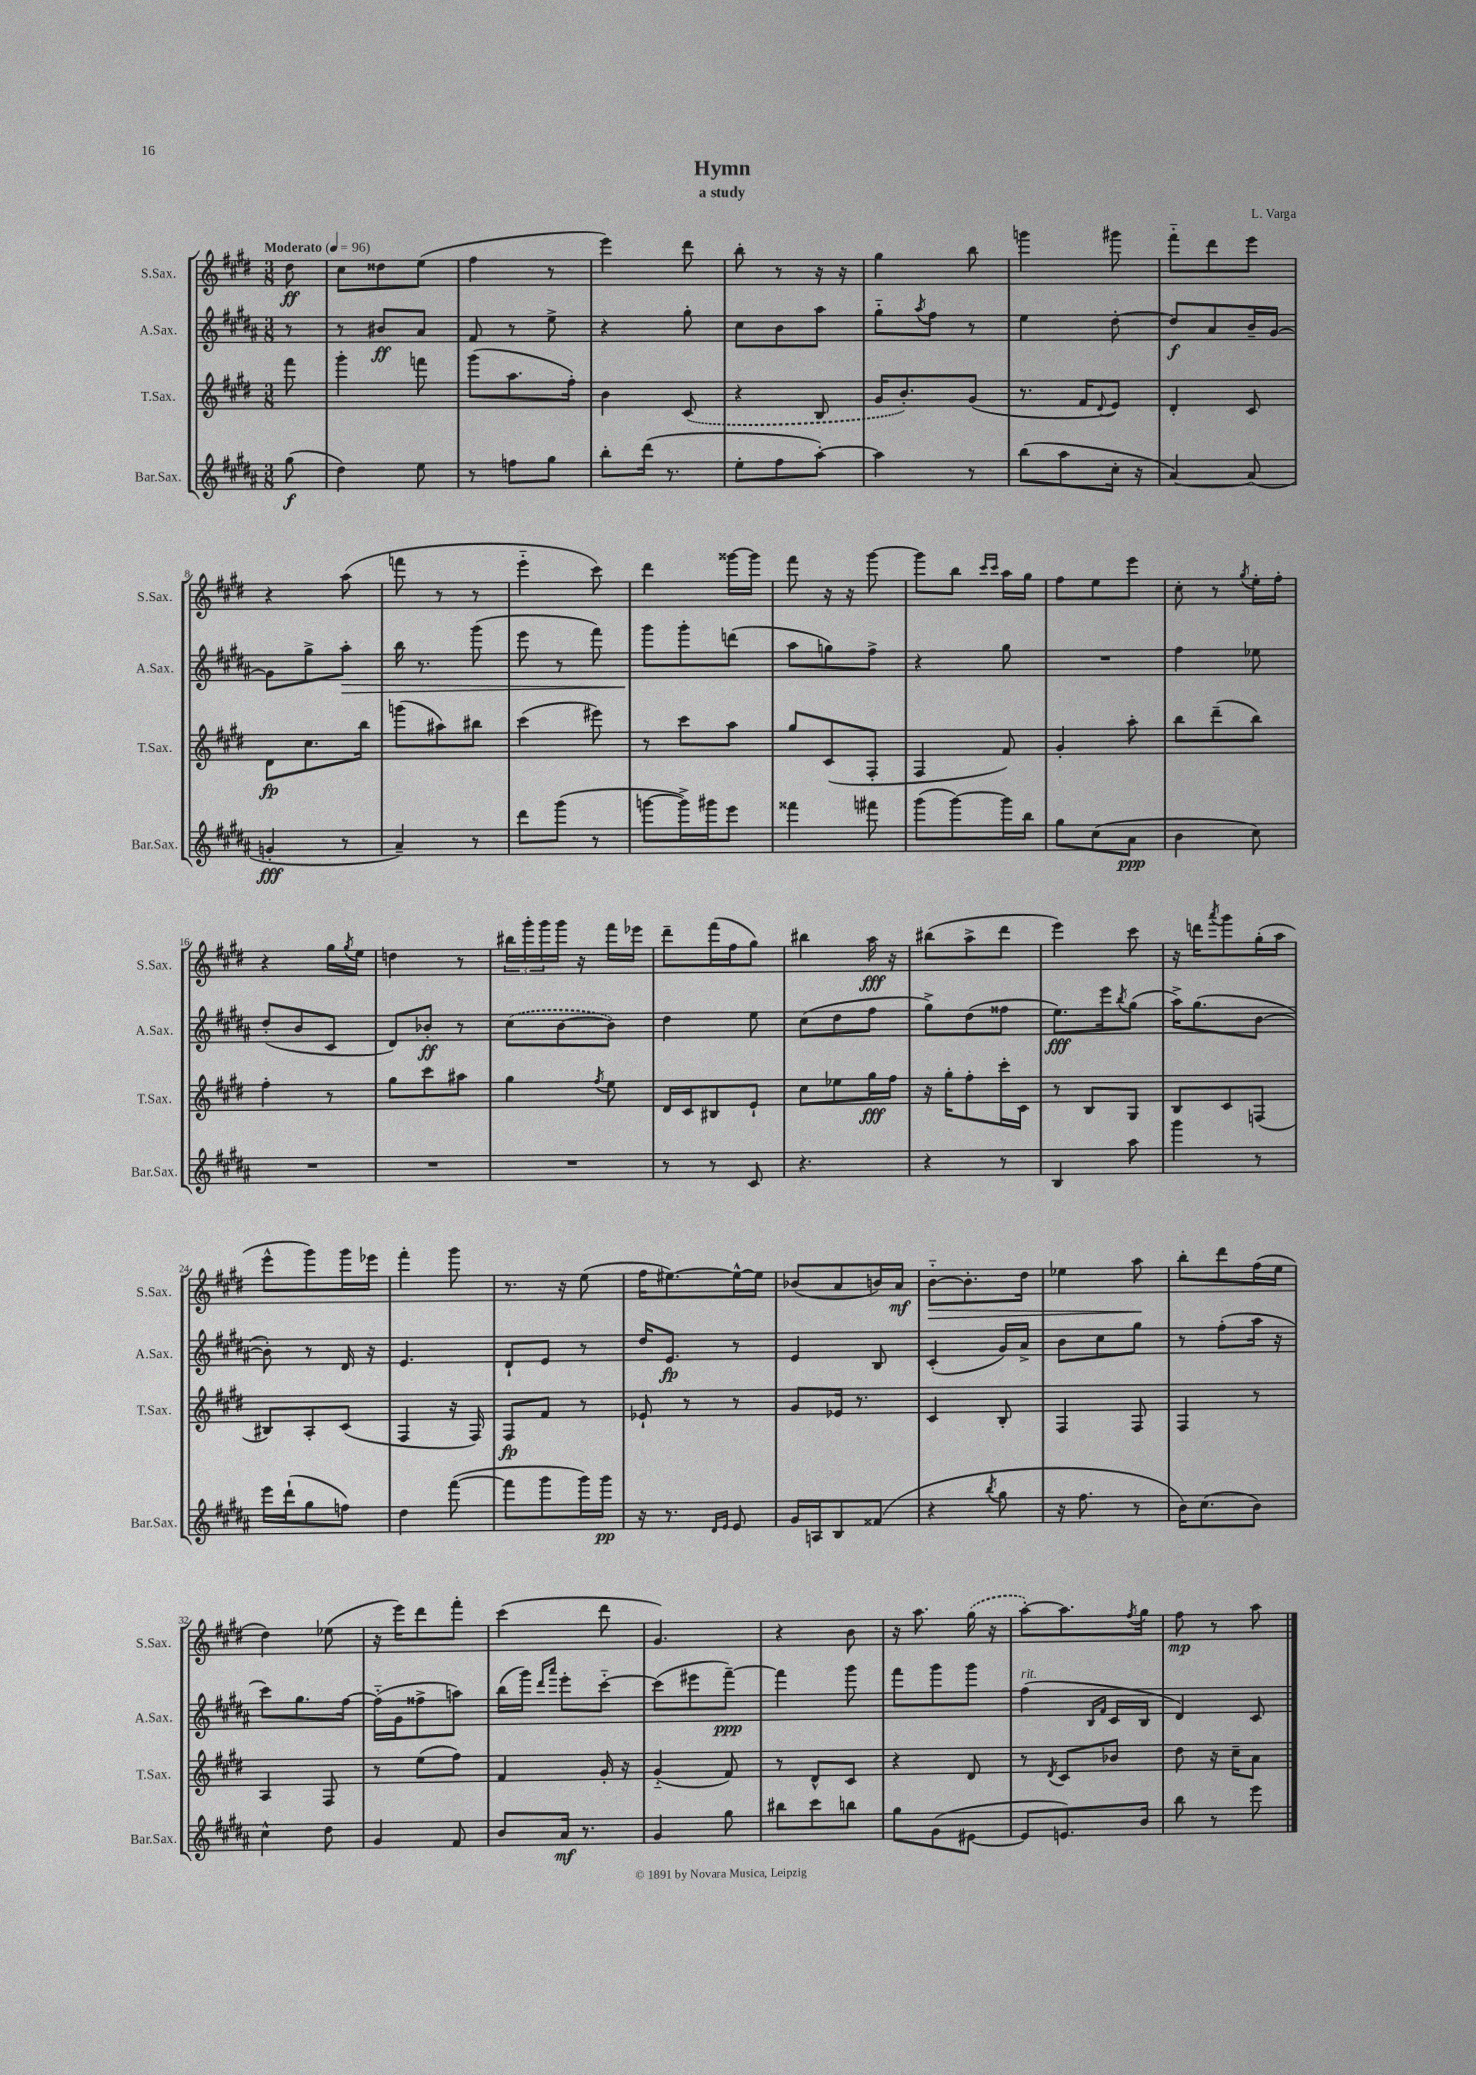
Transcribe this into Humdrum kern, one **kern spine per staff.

**kern	**dynam	**kern	**dynam	**kern	**dynam	**kern	**dynam
*part4	*part4	*part3	*part3	*part2	*part2	*part1	*part1
*staff4	*staff4	*staff3	*staff3	*staff2	*staff2	*staff1	*staff1
*I"Bar.Sax.	*	*I"T.Sax.	*	*I"A.Sax.	*	*I"S.Sax.	*
*I'Bar.Sax.	*	*I'T.Sax.	*	*I'A.Sax.	*	*I'S.Sax.	*
*clefG2	*	*clefG2	*	*clefG2	*	*clefG2	*
*k[f#c#g#d#a#]	*	*k[f#c#g#d#]	*	*k[f#c#g#d#a#]	*	*k[f#c#g#d#]	*
*M3/8	*	*M3/8	*	*M3/8	*	*M3/8	*
*MM96	*	*MM96	*	*MM96	*	*MM96	*
=	=	=	=	=	=	=	=
!	!	!	!	!	!	!LO:TX:a:B:t=Moderato	!
(8gg#\	f	8fff#\	.	8r	.	8dd#\	ff
=1	=1	=1	=1	=1	=1	=1	=1
4dd#\)	.	4ggg#'\	.	8r	.	8cc#\L	.
.	.	.	.	8b#X/L	ff	8dd##X\	.
8ee\	.	8fffn\	.	8a#/J	.	(8ee\J	.
=2	=2	=2	=2	=2	=2	=2	=2
8r	.	(8ggg#\L	.	8f#/	.	4ff#\	.
8ffn\L	.	8.aa\	.	8r	.	.	.
8gg#\J	.	.	.	8ee^\	.	8r	.
.	.	16ff#'\Jk)	.	.	.	.	.
=3	=3	=3	=3	=3	=3	=3	=3
8bb'\L	.	4b\	.	4r	.	4eee\)	.
(16ddd#\Jk	.	.	.	.	.	.	.
8.r	.	.	.	.	.	.	.
.	.	(8c#/	.	8gg#'\	.	8ddd#\	.
=4	=4	=4	=4	=4	=4	=4	=4
8ee'\L	.	4r	.	8cc#\L	.	8bb'\	.
8ff#\	.	.	.	8b\	.	8r	.
[8aa#'\J)	.	8B/	.	8aa#\J	.	16r	.
.	.	.	.	.	.	16r	.
=5	=5	=5	=5	=5	=5	=5	=5
4aa#\]	.	16g#/KL	.	8gg#\L	.	4gg#\	.
.	.	8.b'/)	.	.	.	.	.
.	.	.	.	8qaa#/	.	.	.
.	.	.	.	8ff#\J	.	.	.
8r	.	(8g#/J	.	8r	.	8bb\	.
=6	=6	=6	=6	=6	=6	=6	=6
(8bb\L	.	8.r	.	4ee\	.	4gggn\	.
8aa#\	.	.	.	.	.	.	.
.	.	16f#/KL	.	.	.	.	.
.	.	8qqd#/	.	.	.	.	.
16cc#'\Jk	.	8e/J)	.	[8dd#'\	.	8ggg#X\	.
16r	.	.	.	.	.	.	.
=7	=7	=7	=7	=7	=7	=7	=7
[4a#/)	.	4d#'/	.	8dd#/L]	f	8fff#\L	.
.	.	.	.	8a#/	.	8ddd#\	.
(8a#/]	.	8c#/	.	16b~/L	.	8eee\J	.
.	.	.	.	[16g#/JJ	.	.	.
!!LO:LB:g=z
=8	=8	=8	=8	=8	=8	=8	=8
4gn'/	fff	8d#\L	fp	8g#\L]	.	4r	.
.	.	8.cc#\	.	8gg#^\	.	.	.
!	!	!	!	!	!LO:HP:b	!	!
8r	.	.	.	8aa#'\J	>	(8aa\	.
.	.	16bb\Jk	.	.	.	.	.
=9	=9	=9	=9	=9	=9	=9	=9
4a#~/)	.	(8gggn\L	.	16bb\	.	8fffn\	.
.	.	.	.	8.r	.	.	.
.	.	8aa#X\)	.	.	.	8r	.
8r	.	8bb#X\J	.	(8ggg#\	.	8r	.
=10	=10	=10	=10	=10	=10	=10	=10
8ddd#\L	.	(4ccc#\	.	8eee\	.	4eee\	.
(8ggg#\J	.	.	.	8r	.	.	.
8r	.	8eee#X\)	.	8fff#\)	.	8ccc#\)	.
=11	=11	=11	=11	=11	=11	=11	=11
[8gggn\L	.	8r	.	8ggg#\L	.	4ddd#\	.
16ggg^\L])	.	8ccc#\L	.	8ggg#'\	]	.	.
16ggg#X\J	.	.	.	.	.	.	.
8eee\J	.	8aa\J	.	(8dddn\J	.	[16ggg##X\LL	.
.	.	.	.	.	.	16ggg##\JJ]	.
=12	=12	=12	=12	=12	=12	=12	=12
4fff##X\	.	8gg#/L	.	8aa#\L	.	8fff#\	.
.	.	(8c#/	.	8ggn\)	.	16r	.
.	.	.	.	.	.	16r	.
8fff#X\	.	8F#'/J	.	8ff#^\J	.	[8ggg#\	.
=13	=13	=13	=13	=13	=13	=13	=13
(8ggg#\L	.	4F#/	.	4r	.	8ggg#\L]	.
[8ggg#\)	.	.	.	.	.	8bb\J	.
.	.	.	.	.	.	16qqccc#/LL	.
.	.	.	.	.	.	16qqccc#/JJ	.
16ggg#\L]	.	8f#/)	.	8gg#\	.	16aa\LL	.
16bb\JJ	.	.	.	.	.	16gg#\JJ	.
=14	=14	=14	=14	=14	=14	=14	=14
8gg#\L	.	4g#'/	.	4.r	.	8ff#\L	.
(8cc#\	.	.	.	.	.	8ee\	.
8a#\J	ppp	8aa'\	.	.	.	8eee\J	.
=15	=15	=15	=15	=15	=15	=15	=15
4b\	.	8bb\L	.	4ff#\	.	8cc#'\	.
.	.	(8ddd#~\	.	.	.	8r	.
.	.	.	.	.	.	8qgg#/	.
8cc#\)	.	8bb\J)	.	8ee-X\	.	16ee'\LL	.
.	.	.	.	.	.	16ff#'\JJ	.
!!LO:LB:g=z
=16	=16	=16	=16	=16	=16	=16	=16
4.r	.	4ff#'\	.	(8dd#'/L	.	4r	.
.	.	.	.	8b/	.	.	.
.	.	8r	.	8c#/J	.	16gg#\LL	.
.	.	.	.	.	.	8qgg#/	.
.	.	.	.	.	.	16ee\JJ	.
=17	=17	=17	=17	=17	=17	=17	=17
4.r	.	8gg#\L	.	8d#/L)	.	4ddn\	.
.	.	8ccc#\	.	8b-X'/J	ff	.	.
.	.	8aa#X\J	.	8r	.	8r	.
=18	=18	=18	=18	=18	=18	=18	=18
4.r	.	4gg#\	.	(8cc#\L	.	24bb#X\LL	.
.	.	.	.	.	.	24ggg#'\	.
.	.	.	.	.	.	24ggg#\	.
.	.	.	.	[8b\	.	16ggg#\JJ	.
.	.	.	.	.	.	16r	.
.	.	8qff#/	.	.	.	.	.
.	.	8ee\	.	8b\J])	.	16fff#\LL	.
.	.	.	.	.	.	16eee-X\JJ	.
=19	=19	=19	=19	=19	=19	=19	=19
8r	.	16d#/LL	.	4dd#\	.	8ddd#~\L	.
.	.	16c#/J	.	.	.	.	.
8r	.	8B#X/	.	.	.	(16fff#\L	.
.	.	.	.	.	.	16ff#\J	.
8c#/	.	8e`/J	.	8ee\	.	8gg#\J)	.
=20	=20	=20	=20	=20	=20	=20	=20
4.r	.	8cc#\L	.	(8cc#\L	.	4bb#X\	.
.	.	8ee-X\	.	8dd#\	.	.	.
.	.	16gg#\L	fff	8ff#\J	.	16aa\	fff
.	.	16ff#\JJ	.	.	.	16r	.
=21	=21	=21	=21	=21	=21	=21	=21
4r	.	16r	.	8gg#^\L)	.	(8bb#X\L	.
.	.	16gg#'\KL	.	.	.	.	.
.	.	8ff#'\	.	(8dd#\	.	8aa^\	.
8r	.	16ccc#'\L	.	8ff##X\J	.	8ddd#\J	.
.	.	16c#\JJ	.	.	.	.	.
=22	=22	=22	=22	=22	=22	=22	=22
4B/	.	8r	.	8.ee\L)	fff	4eee\)	.
.	.	8B/L	.	.	.	.	.
.	.	.	.	16eee\k	.	.	.
.	.	.	.	8qbb/	.	.	.
8aa#\	.	8G#/J	.	(8gg#\J	.	8ccc#\	.
=23	=23	=23	=23	=23	=23	=23	=23
4ggg#\	.	8B/L	.	16aa#^\KL)	.	16r	.
.	.	.	.	(8.gg#\	.	16dddn\KL	.
.	.	.	.	.	.	8qaaa/	.
.	.	8c#/	.	.	.	8ggg#\	.
8r	.	(8Fn/J	.	[8b\J	.	(16gg#'\L	.
.	.	.	.	.	.	16aa\JJ	.
!!LO:LB:g=z
=24	=24	=24	=24	=24	=24	=24	=24
16eee\LL	.	8B#X/L)	.	8b'\])	.	8eee^^\L	.
(16ddd#`\J	.	.	.	.	.	.	.
8gg#\	.	8A'/	.	8r	.	8ggg#\)	.
8ffn\J)	.	(8c#/J	.	16d#/	.	16ggg#\L	.
.	.	.	.	16r	.	16eee-X\JJ	.
=25	=25	=25	=25	=25	=25	=25	=25
4dd#\	.	4F#/	.	4.e/	.	4fff#'\	.
([8fff#\	.	16r	.	.	.	8ggg#\	.
.	.	16F#/)	.	.	.	.	.
=26	=26	=26	=26	=26	=26	=26	=26
8fff#\L]	.	8F#/L	fp	8d#`/L	.	8.r	.
8ggg#\	.	8f#/J	.	8e/J	.	.	.
.	.	.	.	.	.	16r	.
16ggg#\L)	.	8r	.	8r	.	(8ee\	.
16ggg#\JJ	pp	.	.	.	.	.	.
=27	=27	=27	=27	=27	=27	=27	=27
16r	.	8e-X`/	.	16dd#/KL	.	16ff#\KL	.
8.r	.	.	.	8.e/J	fp	[8.ee#X\)	.
.	.	8r	.	.	.	.	.
16qqd#/LL	.	.	.	.	.	.	.
16qqe/JJ	.	.	.	.	.	.	.
8e/	.	8r	.	8r	.	16ee#^^\L_	.
.	.	.	.	.	.	16ee#\JJ]	.
=28	=28	=28	=28	=28	=28	=28	=28
16g#/LL	.	8g#/L	.	4e/	.	(8b-X/L	.
16An/J	.	.	.	.	.	.	.
8B/	.	16e-X/Jk	.	.	.	8a/	.
.	.	8.r	.	.	.	.	.
(8f##X/J	.	.	.	8B/	.	16bn/L)	.
.	.	.	.	.	.	16a/JJ	mf
=29	=29	=29	=29	=29	=29	=29	=29
!	!	!	!	!	!	!	!LO:HP:b
4r	.	4c#/	.	(4c#'/	.	[8b\L	>
.	.	.	.	.	.	8.b'\]	.
8qbb/	.	.	.	.	.	.	.
8gg#\	.	8B'/	.	16g#/LL)	.	.	.
.	.	.	.	16a#^/JJ	.	16dd#\Jk	.
=30	=30	=30	=30	=30	=30	=30	=30
16r	.	4F#/	.	8b\L	.	4ee-X\	.
8.ff#\	.	.	.	.	.	.	.
.	.	.	.	8cc#\	.	.	.
8r	.	8F#/	.	8gg#\J	.	8aa\	.
.	.	.	.	.	.	.	]
=31	=31	=31	=31	=31	=31	=31	=31
16b\KL)	.	4F#/	.	8r	.	8bb'\L	.
(8.cc#\	.	.	.	.	.	.	.
.	.	.	.	(8ff#'\L	.	8ddd#\	.
8b\J)	.	8r	.	16aa#\Jk	.	(16ff#\L	.
.	.	.	.	16r	.	16ee\JJ	.
!!LO:LB:g=z
=32	=32	=32	=32	=32	=32	=32	=32
4cc#^^\	.	4A/	.	8ccc#\L)	.	4dd#\)	.
.	.	.	.	8.gg#\	.	.	.
8dd#\	.	8F#/	.	.	.	(8ee-X\	.
.	.	.	.	[16ff#\Jk	.	.	.
=33	=33	=33	=33	=33	=33	=33	=33
4g#/	.	8r	.	(16ff#\LL]	.	16r	.
.	.	.	.	16g#\J	.	16eee\KL)	.
.	.	(8ee\L	.	8ff##X^\	.	8ddd#\	.
8f#/	.	8ff#\J)	.	8aan\J)	.	8fff#'\J	.
=34	=34	=34	=34	=34	=34	=34	=34
8b/L	.	4f#/	.	(16bb\LL	.	(4ccc#\	.
.	.	.	.	16ggg#\JJ)	.	.	.
.	.	.	.	16qqddd#/LL	.	.	.
.	.	.	.	16qqaaa#/JJ	.	.	.
16a#/Jk	mf	.	.	8eee'\L	.	.	.
8.r	.	.	.	.	.	.	.
.	.	16g#'/	.	[8ccc#\J	.	8ddd#\	.
.	.	16r	.	.	.	.	.
=35	=35	=35	=35	=35	=35	=35	=35
4g#/	.	(4g#/	.	(8ccc#\L]	.	4.g#/)	.
.	.	.	.	8eee#X\	.	.	.
8gg#\	.	8f#/)	.	[8fff#~\J)	ppp	.	.
=36	=36	=36	=36	=36	=36	=36	=36
8bb#X\L	.	8r	.	4fff#\]	.	4r	.
8ccc#\	.	8d#^^/L	.	.	.	.	.
8bbn\J	.	8c#/J	.	8ggg#\	.	8b\	.
=37	=37	=37	=37	=37	=37	=37	=37
8gg#\L	.	4r	.	8fff#\L	.	16r	.
.	.	.	.	.	.	8.aa\	.
(8g#\	.	.	.	8ggg#\	.	.	.
[8e#X\J	.	8d#/	.	8ggg#\J	.	(16gg#\	.
.	.	.	.	.	.	16r	.
=38	=38	=38	=38	=38	=38	=38	=38
!	!	!	!	!LO:TX:a:i:t=rit.	!	!	!
8e#/L]	.	8r	.	(4ff#\	.	[8aa'\L)	.
.	.	8qd#/	.	.	.	.	.
8.en/)	.	8c#/L	.	.	.	8.aa\]	.
.	.	.	.	16qqB/LL	.	.	.
.	.	.	.	16qqf#/JJ	.	.	.
.	.	8b-X/J	.	16c#/LL	.	.	.
.	.	.	.	.	.	8qff#/	.
16b/Jk	.	.	.	16B/JJ	.	16gg#\Jk	.
=39	=39	=39	=39	=39	=39	=39	=39
8bb\	.	8dd#\	.	4d#/)	.	8ff#\	mp
8r	.	16r	.	.	.	8r	.
.	.	16cc#~\KL	.	.	.	.	.
8eee\	.	8a\J	.	8c#/	.	8aa\	.
==	==	==	==	==	==	==	==
*-	*-	*-	*-	*-	*-	*-	*-
